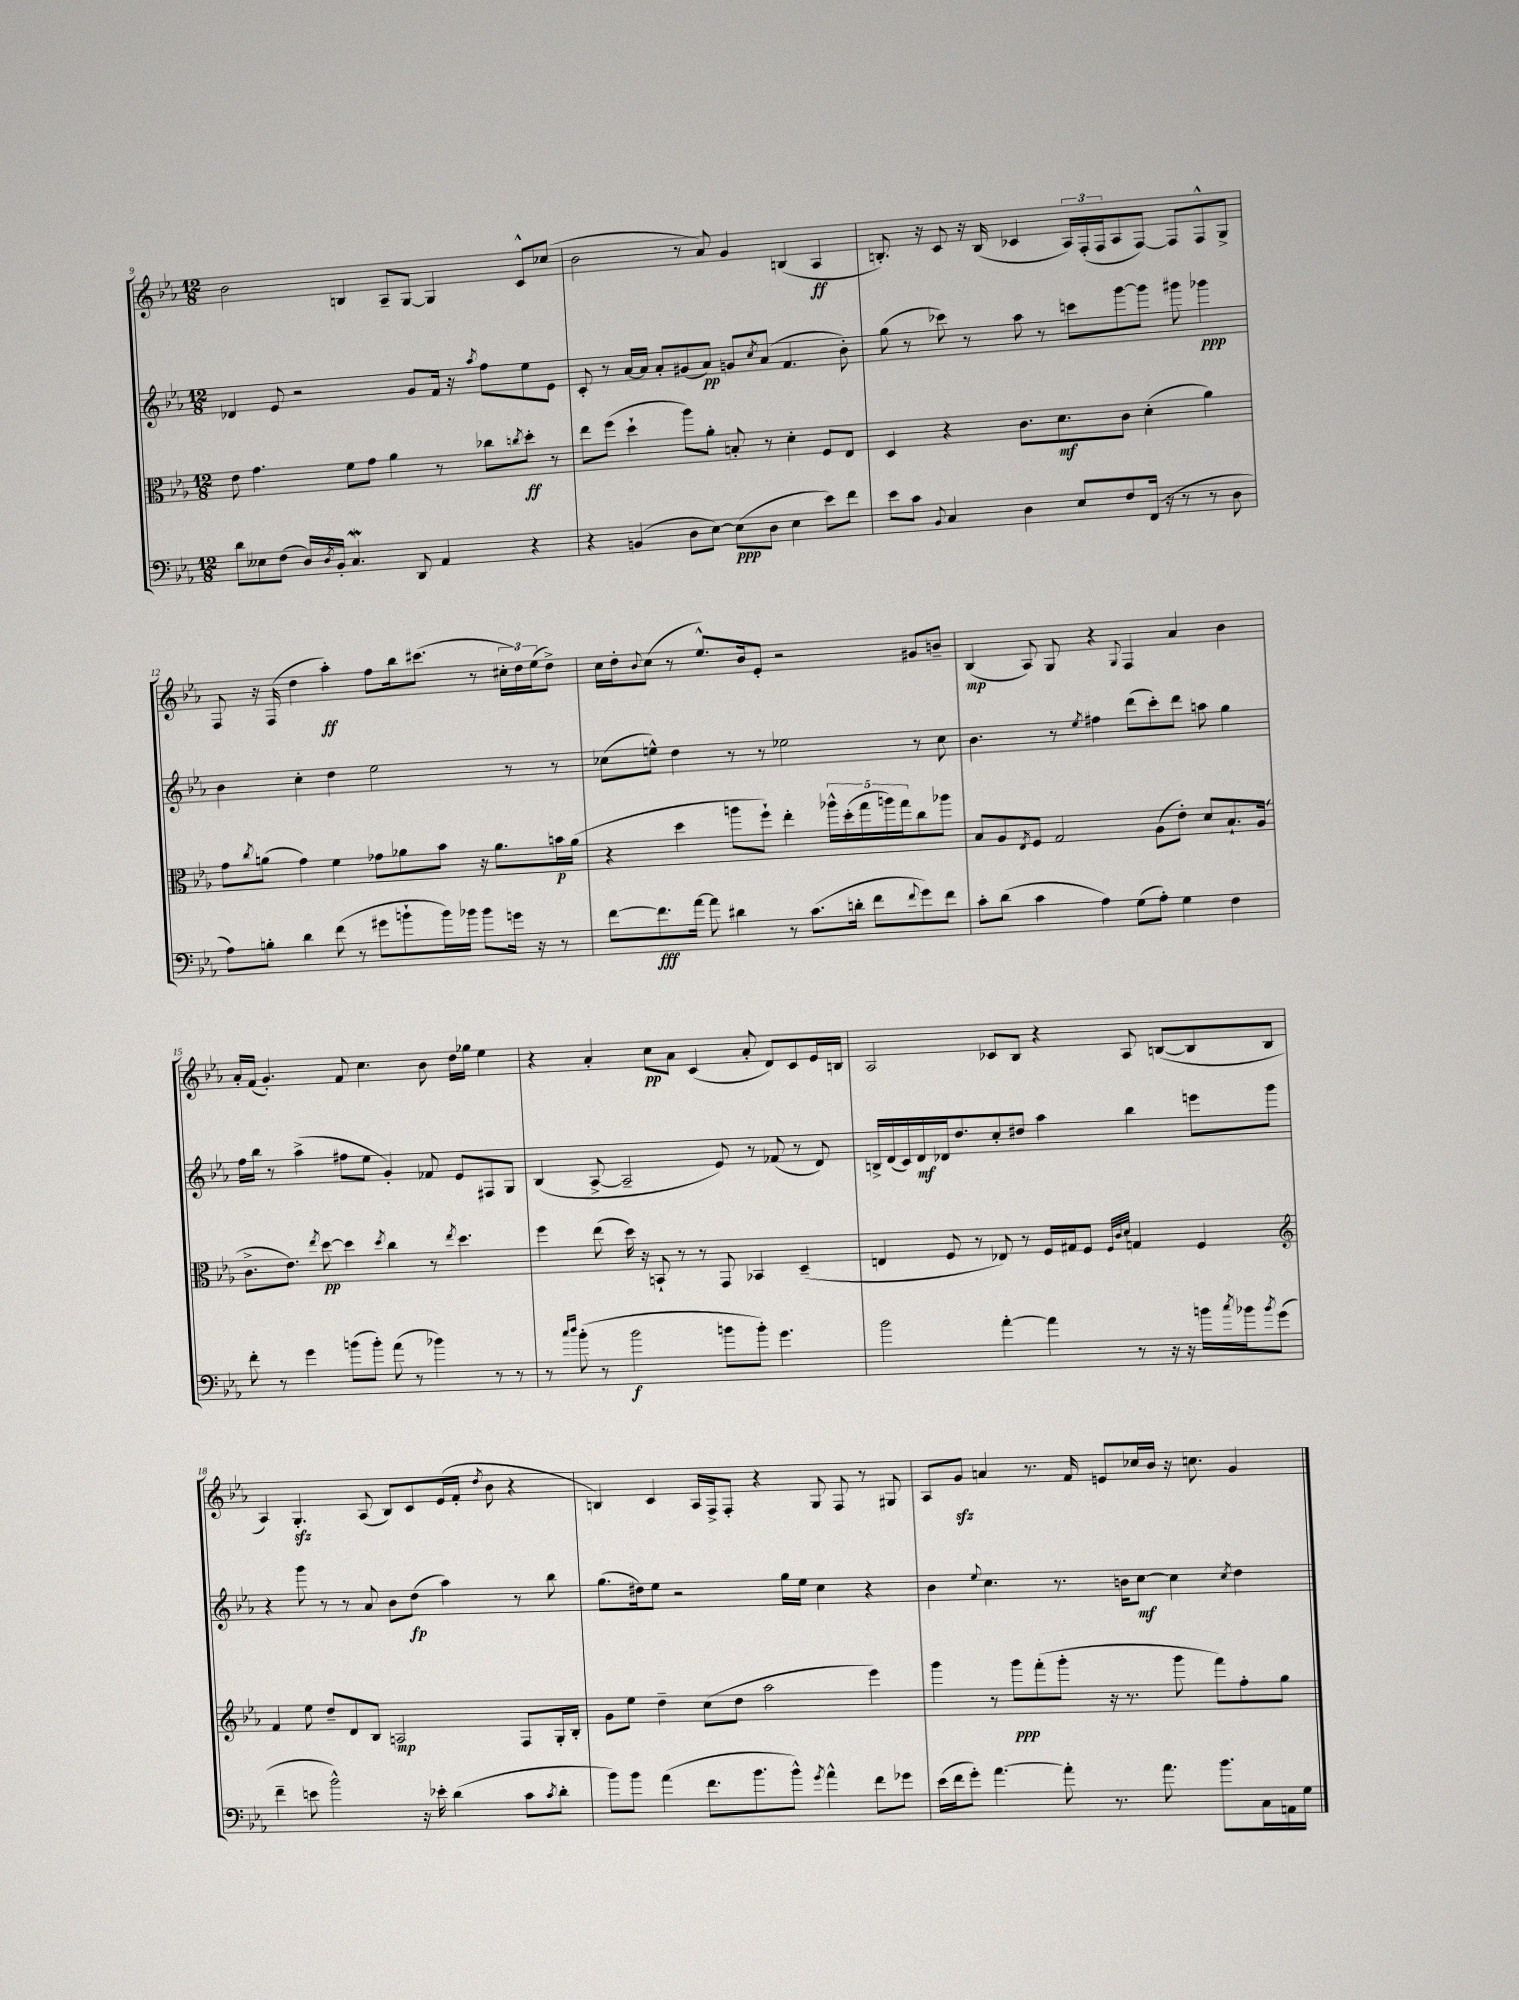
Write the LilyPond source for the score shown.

<<
\new StaffGroup <<
\new Staff = "s0" {
    \clef treble \key ees \major \numericTimeSignature \time 12/8
    bes'2 b4 aes8-- g8~ g4 c'8-^ ces''8( |
    bes'2 r8 aes'8) g'4 b4( aes4\ff |
    b8.-.) r16 c'8 r16 b16( ces'4 \tuplet 3/2 { aes16) f16-.( f16 } aes8 f8~) f8 f8-^ g8-> |
    f8 r16 f16( d''4 aes''4-.\ff) f''8 bes''16 cis'''8.( r8 \tuplet 3/2 { cis''16-. d''16) ees''16( } d''8->) |
    c''16 d''16-. \appoggiatura { bes'8 } c''8( r8 ees''8.-^) bes'16 ees'8-. r2 gis'8 b'8-- |
    bes4\mp( aes8) g8 r4 \appoggiatura { g8 } f4 aes'4 bes'4 |
    aes'16-. f'16( g'4.-.) f'8 c''4. bes'8 d''16 ges''16 ees''4 |
    r4 aes'4-. c''8\pp aes'8 c'4( aes'8-. d'8) c'8 ees'16 b16 |
    aes2 ces'8 bes8 r4 aes8 b8~( b8 b8 |
    aes4) g4.-.\sfz aes8( bes8) c'8 ees'16( f'16-. \acciaccatura { d''8 } bes'8 r4 |
    b4) c'4 aes16 f16-> f8-. r4 g8 f8 r8 gis8 |
    aes8 g'8\sfz a'4 r8. f'16 e'8 ces''16 bes'16 r16 c''8. g'4 \bar "|." |
}
\new Staff = "s1" {
    \clef treble \key ees \major \numericTimeSignature \time 12/8
    des'4 ees'8 r2 g'8 f'16 r16 \acciaccatura { aes''8 } f''8 ees''8 ees'8 |
    c'8-. r8 aes'16~ aes'16 aes'8-. gis'8( aes'8\pp) g'8 \acciaccatura { c''8 } aes'8( f'4. bes'8-.) |
    g''8( r8 ces'''8) r8 aes''8 r8 c'''8 g'''8~ g'''8 gis'''8 ges'''4\ppp |
    bes'4 c''4-. d''4 ees''2 r8 r8 |
    ces''8( e''8-^) d''4 r8 r8 ees''2 r8 ces''8 |
    bes'4. r8 \acciaccatura { ees''8 } fis''4 d'''8( c'''8-.) d'''8 a''8 g''4 |
    f''16 bes''16 r8 aes''4->( fis''8 ees''8 g'4-.) fes'8 ees'8 fis8 g8 |
    bes4( aes8~-> aes2-- ees'8) r8 fes'8( r8 d'8) |
    b16-> d'16( c'16) d'16\mf des'16 d''8. c''8-. dis''8 aes''4 bes''4 e'''8 g'''8 |
    r4 g'''8 r8 r8 aes'8 bes'8 d''8\fp( aes''4) r8 bes''8 |
    g''8.( dis''16) ees''8 r2 g''16 ees''16 c''4 r4 |
    bes'4 \appoggiatura { ees''8 } c''4. r8. b'16 c''8~\mf c''4 \acciaccatura { c''8 } d''4 \bar "|." |
}
\new Staff = "s2" {
    \clef alto \key ees \major \numericTimeSignature \time 12/8
    ees'8 g'4. f'8 g'8 aes'4 r8 ces''8 \acciaccatura { c''8 } d''8-.\ff r8 |
    ees''8 f''8( d''4-! aes''8) aes'8-. b8-. r8 d'4-. f8 ees8 |
    d4 r4 c'8. d'8.\mf c'8 d'4-.( aes'4) |
    g'8 \acciaccatura { c''8 } a'8( g'4) f'4 ges'8 aes'8 bes'8 r16 aes'8. b'16\p aes'16( |
    r4 d''4 a''8 f''8-!) ees''4-. \tuplet 5/4 { aes''16-^ d''16-.( g''16 a''16) g''16 } c''8 aes''8 |
    bes8 aes8 \acciaccatura { ees8 } f8 g2 aes8( ees'8-.) d'8 bes8.-! aes16( |
    c'8.-> ees'8.) \acciaccatura { ees''8 } d''8~\pp d''4 \acciaccatura { d''8 } c''4 r8 \acciaccatura { ees''8 } d''4. |
    f''4 ees''8( d''16) r16 b,8-! r8 r8 g,8 bes,4 d4--( |
    e4 f8 r8 ees8) r8 f16 gis16 f8 \grace { f32 c'32 d'32 } g4 f4 |
    \clef treble f'4 ees''8 d''8-- d'8 bes8 a2\mp f8 g16-. bes16-. |
    g'8 ees''8 d''4-- c''8( d''8 aes''2 ees'''4) |
    g'''4 r8 g'''8\ppp f'''8-.( g'''8-. r16 r8. g'''8 f'''8) f''8-. g''8 \bar "|." |
}
\new Staff = "s3" {
    \clef bass \key ees \major \numericTimeSignature \time 12/8
    d'8 eeses8 f8( d16) \acciaccatura { d8 } bes,16-. c4.\mordent d,8 aes,4 r4 |
    r4 b,4( d8 ees8~) ees8\ppp( d8 ees4 ees'8) f'8 |
    ees'8 c'8 \appoggiatura { bes,8 } c4 d4 ees8 f8 f,16( r16 r8 r8 d8 |
    aes8) b8-. d'4 f'8( r8 gis'8 b'8-! b'16) bes'16 bes'8 g'16 r16 r8 |
    f'8~ f'8.\fff aes'16~ aes'8 dis'4 r8 c'8.( d'16-. f'8 \appoggiatura { f'8 } g'8) f'8 |
    c'8-. d'8( c'4 aes4) g8( aes8-.) g4 f4 |
    f'8-. r8 g'4 b'8( b'8-.) aes'8( r8 bes'4) r8 r8 |
    r8 \grace { c''16 d''16 } bes'8-.( r8 bes'2\f b'8 b'8-.) g'4. |
    bes'2 aes'4~-. aes'4 r8 r16 r16 b'16 \acciaccatura { c''8 } bes'16 \acciaccatura { bes'8 } g'8( |
    f'4-- e'8 bes'2-^) r16 ees'16-. d'4( c'8 \acciaccatura { c'8 } d'8-. |
    bes'8) bes'8 aes'4( f'8. bes'8. bes'8-^) \acciaccatura { g'8 } aes'4-^ f'8 ges'8 |
    ees'16( f'16 g'8-.) aes'4.~ aes'8-. r8. aes'8. bes'8. c16 a,16 g16 \bar "|." |
}
>>
>>
\layout { \context { \Score currentBarNumber = #9 } }
